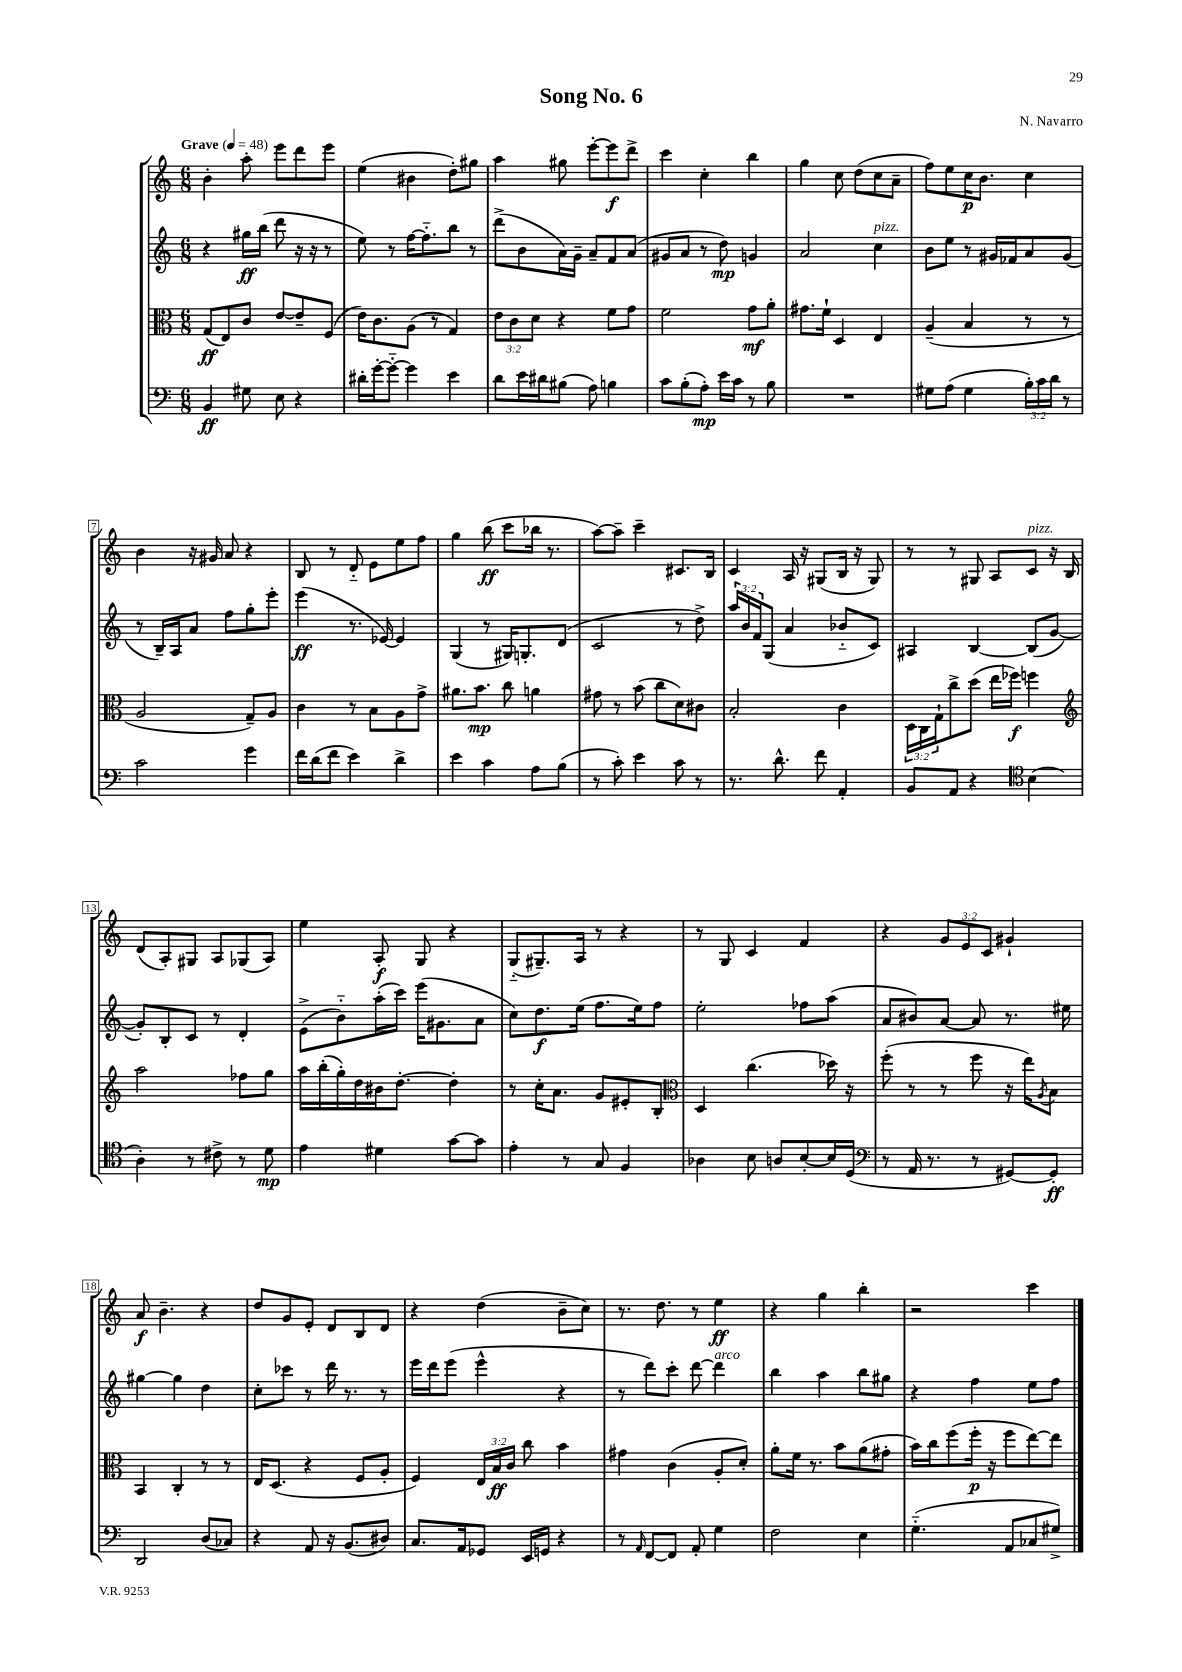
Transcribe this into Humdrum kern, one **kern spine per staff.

**kern	**dynam	**kern	**dynam	**kern	**dynam	**kern	**dynam
*part4	*part4	*part3	*part3	*part2	*part2	*part1	*part1
*staff4	*staff4	*staff3	*staff3	*staff2	*staff2	*staff1	*staff1
*clefF4	*	*clefC3	*	*clefG2	*	*clefG2	*
*k[]	*	*k[]	*	*k[]	*	*k[]	*
*M6/8	*	*M6/8	*	*M6/8	*	*M6/8	*
*MM48	*	*MM48	*	*MM48	*	*MM48	*
=1	=1	=1	=1	=1	=1	=1	=1
!	!	!	!	!	!	!LO:TX:a:B:t=Grave	!
4BB/	ff	(8G/L	ff	4r	.	4b'\	.
.	.	8E/)	.	.	.	.	.
8G#X\	.	8c/J	.	16gg#X\LL	ff	8aa'\	.
.	.	.	.	(16bb\JJ	.	.	.
8E\	.	[8e/L	.	8ddd\	.	8eee\L	.
4r	.	8e~/]	.	16r	.	8ddd\	.
.	.	.	.	16r	.	.	.
.	.	(8F/J	.	8r	.	8eee\J	.
=2	=2	=2	=2	=2	=2	=2	=2
16d#X'\LL	.	16e\KL)	.	8ee\)	.	(4ee\	.
[16g'\J	.	8.c\	.	.	.	.	.
8g\J_	.	.	.	8r	.	.	.
4g\]	.	(8A\J	.	[16ff\KL	.	4b#X\	.
.	.	.	.	8.ff\]	.	.	.
.	.	8r	.	.	.	.	.
4e\	.	4G/)	.	8bb\J	.	8dd'\L)	.
.	.	.	.	8r	.	8gg#X\J	.
=3	=3	=3	=3	=3	=3	=3	=3
8d\L	.	12e\L	.	(8ddd^\L	.	4aa\	.
.	.	12c\	.	.	.	.	.
16e\L	.	.	.	8b\	.	.	.
.	.	12d\J	.	.	.	.	.
16d#X\J	.	.	.	.	.	.	.
(8B#X\J	.	4r	.	16a\L)	.	8gg#X\	.
.	.	.	.	16g~\JJ	.	.	.
8A\)	.	.	.	8a~/L	.	[8eee'\L	.
4Bn\	.	8f\L	.	8f/	.	8eee\]	f
.	.	8g\J	.	(8a/J	.	8ddd^\J	.
=4	=4	=4	=4	=4	=4	=4	=4
8c\L	.	2f\	.	8g#X/L	.	4ccc\	.
(8B'\	.	.	.	8a/J	.	.	.
8A'\J)	mp	.	.	8r	.	4cc'\	.
16e\LL	.	.	.	8dd\)	mp	.	.
16c\JJ	.	.	.	.	.	.	.
8r	.	8g\L	mf	4gn/	.	4bb\	.
8B\	.	8a'\J	.	.	.	.	.
=5	=5	=5	=5	=5	=5	=5	=5
2.r	.	8.g#X\L	.	2a/	.	4gg\	.
.	.	16f`\Jk	.	.	.	.	.
.	.	4D/	.	.	.	8cc\	.
.	.	.	.	.	.	(8dd\L	.
!	!	!	!	!LO:TX:a:i:t=pizz.	!	!	!
.	.	4E/	.	4cc\	.	8cc\	.
.	.	.	.	.	.	8a~\J	.
=6	=6	=6	=6	=6	=6	=6	=6
8G#X\L	.	(4A~/	.	8b\L	.	8ff\L)	.
(8A\J	.	.	.	8ee\J	.	8ee\	.
4G#\	.	4B/	.	8r	.	16cc\K	p
.	.	.	.	.	.	8.b\J	.
.	.	.	.	16g#X/LL	.	.	.
.	.	.	.	16f-X/J	.	.	.
24B'\LL)	.	8r	.	8a/	.	4cc\	.
24c\	.	.	.	.	.	.	.
24d\JJ	.	.	.	.	.	.	.
8r	.	8r	.	(8g#/J	.	.	.
!!LO:LB:g=z
=7	=7	=7	=7	=7	=7	=7	=7
2c\	.	2A/	.	8r	.	4b\	.
.	.	.	.	16B~/LL)	.	.	.
.	.	.	.	16A/J	.	.	.
.	.	.	.	8a/J	.	16r	.
.	.	.	.	.	.	16g#X/	.
.	.	.	.	8ff\L	.	8a/	.
4g\	.	8G~/L)	.	8gg'\	.	4r	.
.	.	8A/J	.	8eee'\J	.	.	.
=8	=8	=8	=8	=8	=8	=8	=8
16f\LL	.	4c\	.	(4eee\	ff	8B/	.
(16d\J	.	.	.	.	.	.	.
8f\J	.	.	.	.	.	8r	.
4e\)	.	8r	.	8.r	.	8d/	.
.	.	8B\L	.	.	.	8e\L	.
.	.	.	.	[16e-X/)	.	.	.
4d^\	.	8A\	.	4e-/]	.	8ee\	.
.	.	8g^\J	.	.	.	8ff\J	.
=9	=9	=9	=9	=9	=9	=9	=9
4e\	.	8.a#X\L	.	(4G/	.	4gg\	.
.	.	8.b\J	mp	.	.	.	.
4c\	.	.	.	8r	.	(8bb\	ff
.	.	8cc\	.	16G#X/KL)	.	8ccc\L	.
.	.	.	.	8.Gn'/	.	.	.
8A\L	.	4an\	.	.	.	16bb-X\Jk	.
.	.	.	.	.	.	8.r	.
(8B\J	.	.	.	(8d/J	.	.	.
=10	=10	=10	=10	=10	=10	=10	=10
8r	.	8g#X\	.	2c/	.	[8aa\L)	.
8c'\)	.	8r	.	.	.	8aa~\J]	.
4e\	.	(8b\	.	.	.	4ccc~\	.
.	.	8cc\L	.	.	.	.	.
8c\	.	8d\)	.	8r	.	8.c#X/L	.
8r	.	8c#X\J	.	8dd^\)	.	.	.
.	.	.	.	.	.	16B/Jk	.
=11	=11	=11	=11	=11	=11	=11	=11
8.r	.	2B'/	.	24aa/LL	.	4c/	.
.	.	.	.	24b/	.	.	.
.	.	.	.	24f/J	.	.	.
.	.	.	.	(8G/J	.	.	.
8.d^^\	.	.	.	.	.	.	.
.	.	.	.	4a/	.	16A/	.
.	.	.	.	.	.	16r	.
8f\	.	.	.	.	.	(8G#X/L	.
4AA'/	.	4c\	.	8b-X/L	.	16B/Jk	.
.	.	.	.	.	.	16r	.
.	.	.	.	8c/J)	.	8G#/)	.
=12	=12	=12	=12	=12	=12	=12	=12
8BB/L	.	24D\LL	.	4A#X/	.	8r	.
.	.	24C\	.	.	.	.	.
.	.	24G`\J	.	.	.	.	.
8AA/J	.	8cc^\	.	.	.	8r	.
4r	.	(8dd\J	.	[4B/	.	8G#X/	.
.	.	16ee\LL	.	.	.	8A/L	.
.	.	16ff-X\JJ)	f	.	.	.	.
*clefC4	*	*	*	*	*	*	*
!	!	!	!	!	!	!LO:TX:a:i:t=pizz.	!
(4B\	.	4ffn\	.	(8B/L]	.	8c/J	.
.	.	.	.	[8g/J	.	16r	.
.	.	.	.	.	.	16B/	.
!!LO:LB:g=z
=13	=13	=13	=13	=13	=13	=13	=13
*	*	*clefG2	*	*	*	*	*
4A'\)	.	2aa\	.	8g'/L])	.	(8d/L	.
.	.	.	.	8B'/	.	8A'/)	.
8r	.	.	.	8c/J	.	8G#X/J	.
8c#X^\	.	.	.	8r	.	8A/L	.
8r	.	8ff-X\L	.	4d'/	.	(8G-X/	.
8d\	mp	8gg\J	.	.	.	8A/J)	.
=14	=14	=14	=14	=14	=14	=14	=14
4e\	.	16aa\LL	.	(8e^\L	.	4ee\	.
.	.	(16bb'\	.	.	.	.	.
.	.	16gg'\)	.	8b\)	.	.	.
.	.	16dd\	.	.	.	.	.
4d#X\	.	16b#X\J	.	(16aa'\L	.	8A'/	f
.	.	[8.dd'\J	.	16ccc\JJ)	.	.	.
.	.	.	.	(16eee\KL	.	8G/	.
.	.	.	.	8.g#X\	.	.	.
[8g\L	.	4dd'\]	.	.	.	4r	.
8g\J]	.	.	.	8a\J	.	.	.
=15	=15	=15	=15	=15	=15	=15	=15
4e'\	.	8r	.	8cc\L)	.	(8G/L	.
.	.	16cc'\KL	.	8.dd\	f	8.G#X~/)	.
.	.	8.a\J	.	.	.	.	.
8r	.	.	.	.	.	.	.
.	.	.	.	(16ee\Jk	.	16A/Jk	.
8G/	.	8g/L	.	8.ff\L	.	8r	.
4F/	.	8e#X'/	.	.	.	4r	.
.	.	.	.	16ee\k)	.	.	.
.	.	8B'/J	.	8ff\J	.	.	.
=16	=16	=16	=16	=16	=16	=16	=16
*	*	*clefC3	*	*	*	*	*
4A-X\	.	4D/	.	2ee'\	.	8r	.
.	.	.	.	.	.	8G/	.
8B\	.	(4.cc\	.	.	.	4c/	.
8An/L	.	.	.	.	.	.	.
[8B'/	.	.	.	8ff-X\L	.	4f/	.
16B/L]	.	16dd-X\)	.	(8aa\J	.	.	.
(16D/JJ	.	16r	.	.	.	.	.
=17	=17	=17	=17	=17	=17	=17	=17
*clefF4	*	*	*	*	*	*	*
8r	.	(8ff'\	.	8a/L	.	4r	.
16AA/	.	8r	.	8b#X/)	.	.	.
8.r	.	.	.	.	.	.	.
.	.	8r	.	[8a/J	.	12g/L	.
.	.	.	.	.	.	12e/	.
8r	.	8ff\	.	8a/]	.	.	.
.	.	.	.	.	.	12c/J	.
[8GG#X/L)	.	16r	.	8.r	.	4g#X`/	.
.	.	16ee\KL)	.	.	.	.	.
.	.	8qA/	.	.	.	.	.
8GG#'/J]	ff	8B\J	.	.	.	.	.
.	.	.	.	16ee#X\	.	.	.
!!LO:LB:g=z
=18	=18	=18	=18	=18	=18	=18	=18
2DD/	.	4BB/	.	[4gg#X\	.	8a/	f
.	.	.	.	.	.	4.b~\	.
.	.	4C'/	.	4gg#\]	.	.	.
(8D/L	.	8r	.	4dd\	.	4r	.
8C-X/J)	.	8r	.	.	.	.	.
=19	=19	=19	=19	=19	=19	=19	=19
4r	.	16E/KL	.	8cc'\L	.	8dd/L	.
.	.	(8.D/J	.	.	.	.	.
.	.	.	.	8ccc-X\J	.	8g/	.
8AA/	.	4r	.	8r	.	8e'/J	.
16r	.	.	.	16ddd\	.	8d/L	.
(8.BB/L	.	.	.	8.r	.	.	.
.	.	8F/L	.	.	.	8B/	.
8D#X/J)	.	8A'/J	.	8r	.	8d/J	.
=20	=20	=20	=20	=20	=20	=20	=20
8.C/L	.	4F/)	.	16eee\LL	.	4r	.
.	.	.	.	16ddd\J	.	.	.
.	.	.	.	(8eee\J	.	.	.
16AA/k	.	.	.	.	.	.	.
8GG-X/J	.	24E/LL	.	4eee^^\	.	(4dd\	.
.	.	24B/	ff	.	.	.	.
.	.	24c/JJ	.	.	.	.	.
16EE/LL	.	8cc\	.	.	.	.	.
16GGn/JJ	.	.	.	.	.	.	.
4r	.	4b\	.	4r	.	8b~\L	.
.	.	.	.	.	.	8cc\J)	.
=21	=21	=21	=21	=21	=21	=21	=21
8r	.	4g#X\	.	8r	.	8.r	.
16qqAA/	.	.	.	.	.	.	.
[8FF/L	.	.	.	8ddd\L)	.	.	.
.	.	.	.	.	.	8.dd\	.
8FF/J]	.	(4c\	.	8ccc'\J	.	.	.
8AA'/	.	.	.	[8ddd\	.	8r	.
!	!	!	!	!LO:TX:a:i:t=arco	!	!	!
4G\	.	8A'/L	.	4ddd\]	.	4ee\	ff
.	.	8d'/J)	.	.	.	.	.
=22	=22	=22	=22	=22	=22	=22	=22
2F\	.	8a'\L	.	4bb\	.	4r	.
.	.	16f\Jk	.	.	.	.	.
.	.	8.r	.	.	.	.	.
.	.	.	.	4aa\	.	4gg\	.
.	.	8b\L	.	.	.	.	.
4E\	.	(8a\	.	8bb\L	.	4bb'\	.
.	.	8g#X'\J	.	8gg#X\J	.	.	.
=23	=23	=23	=23	=23	=23	=23	=23
(4.G\	.	16b\LL)	.	4r	.	2r	.
.	.	16cc\J	.	.	.	.	.
.	.	(8ff\	.	.	.	.	.
.	.	16ff'\Jk	p	4ff\	.	.	.
.	.	16r	.	.	.	.	.
8AA/L	.	8ff\L	.	.	.	.	.
8C-X/	.	[8ee\)	.	8ee\L	.	4ccc\	.
8G#X^/J)	.	8ee\J]	.	8ff\J	.	.	.
==	==	==	==	==	==	==	==
*-	*-	*-	*-	*-	*-	*-	*-
